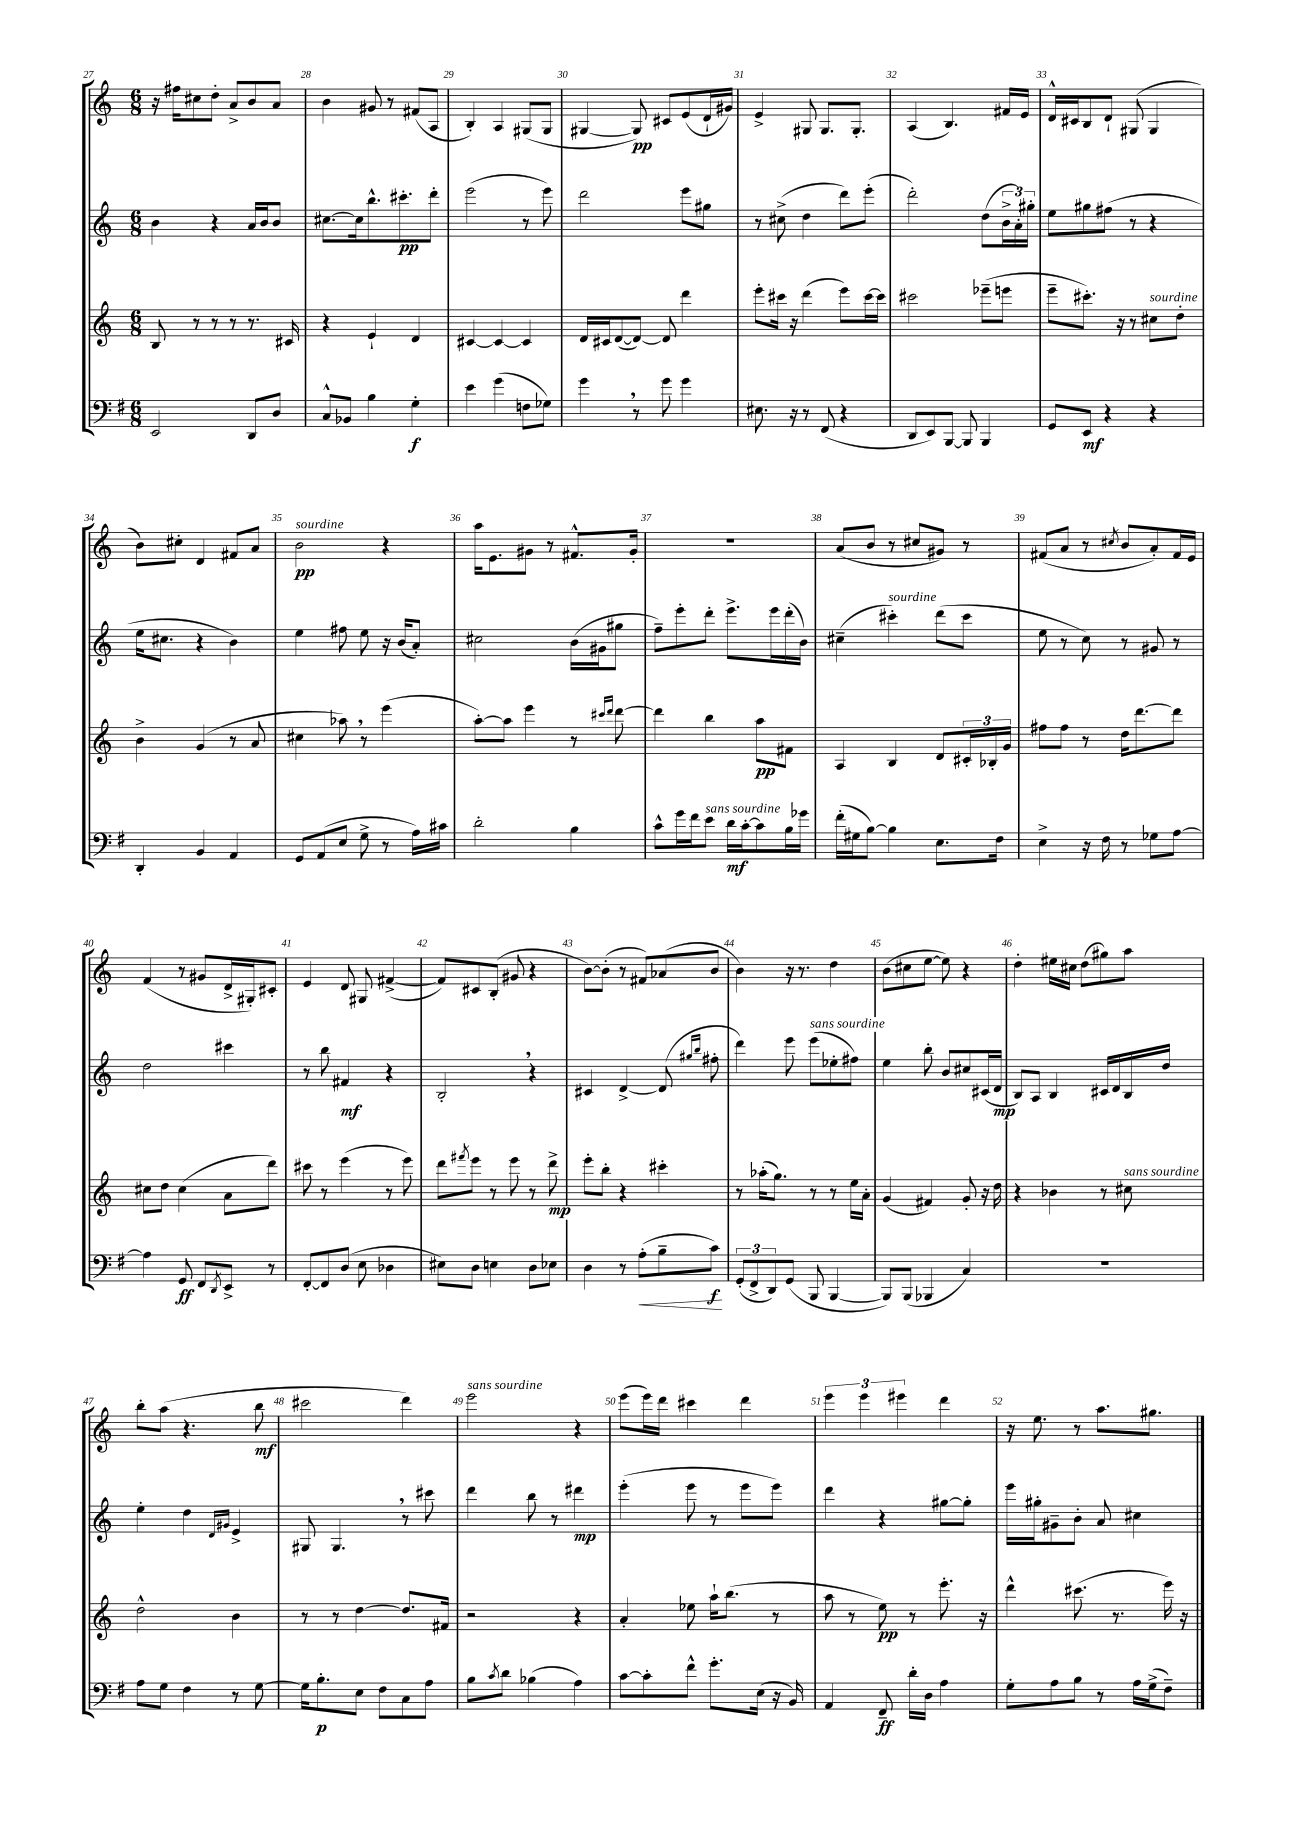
<<
\new StaffGroup <<
\new Staff = "s0" {
    \clef treble \key c \major \numericTimeSignature \time 6/8
    r16 fis''16 cis''8 d''8-. a'8-> b'8 a'8 |
    b'4 gis'8 r8 fis'8( a8 |
    b4-.) a4 gis8( gis8 |
    gis4~ gis8\pp) cis'8 e'8( d'16-! gis'16) |
    e'4-> gis8 gis8. gis8.-. |
    a4( b4.) fis'16 e'16 |
    d'16-^ cis'16 b8 d'8-! gis8( gis4 |
    b'8) cis''8-. d'4 fis'8 a'8 |
    b'2\pp^\markup { \italic "sourdine" } r4 |
    a''16 e'8. gis'8 r8 fis'8.-^ gis'16-. |
    R2. |
    a'8( b'8 r8 cis''8 gis'8) r8 |
    fis'8( a'8 r8 \acciaccatura { cis''8 } b'8 a'8-.) fis'16 e'16 |
    f'4( r8 gis'8 d'16-> gis16-.) cis'8-. |
    e'4 d'8 gis8 fis'4~->( |
    fis'8) cis'8 b8-.( gis'8 r4 |
    b'8~) b'8-.( r8 fis'8) aes'8( b'8 |
    b'4) r16 r8. d''4 |
    b'8( cis''8 e''8~ e''8) r4 |
    d''4-. eis''16 cis''16 d''8( gis''8) a''8 |
    b''8-. a''8( r4. b''8\mf |
    cis'''2 d'''4) |
    e'''2^\markup { \italic "sans sourdine" } r4 |
    e'''8( e'''16) d'''16 cis'''4 d'''4 |
    \tuplet 3/2 { e'''4 e'''4 eis'''4 } d'''4 |
    r16 e''8. r8 a''8. gis''8. \bar "|." |
}
\new Staff = "s1" {
    \clef treble \key c \major \numericTimeSignature \time 6/8
    b'4 r4 a'16 b'16 b'8 |
    cis''8.~ cis''16 b''8.-^ cis'''8.-.\pp d'''8-. |
    e'''2( r8 e'''8) |
    d'''2 e'''8 gis''8 |
    r8 cis''8->( d''4 d'''8) e'''8-.( |
    d'''2-.) d''8( \tuplet 3/2 { b'16-> a'16-.) gis''16-. } |
    e''8 gis''8 fis''8( r8 r4 |
    e''16 cis''8. r4 b'4) |
    e''4 fis''8 e''8 r16 b'16( a'8-.) |
    cis''2 b'16( gis'16 gis''8 |
    f''8--) e'''8-. d'''8-. e'''8.-> e'''16 d'''16-.( b'16) |
    cis''4--( cis'''4-.^\markup { \italic "sourdine" }) d'''8( cis'''8 |
    e''8 r8 c''8) r8 gis'8 r8 |
    d''2 cis'''4 |
    r8 b''8 fis'4\mf r4 |
    b2-. \breathe r4 |
    cis'4 d'4~-> d'8( \grace { gis''16 b''16 } fis''8-. |
    d'''4) e'''8 e'''8^\markup { \italic "sans sourdine" }( ees''8-. fis''8) |
    e''4 b''8-. b'8 cis''8 cis'16( d'16\mp |
    b8) a8 b4 cis'16 d'16 b16 d''16 |
    e''4-. d''4 \grace { d'16 gis'16 } e'4-> |
    gis8 gis4. \breathe r8 cis'''8 |
    d'''4 b''8 r8 dis'''4\mp |
    e'''4-.( e'''8 r8 e'''8 e'''8) |
    d'''4 r4 gis''8~ gis''8-. |
    e'''16 gis''16-. gis'8-- b'8-. a'8 cis''4 \bar "|." |
}
\new Staff = "s2" {
    \clef treble \key c \major \numericTimeSignature \time 6/8
    b8 r8 r8 r8 r8. cis'16 |
    r4 e'4-! d'4 |
    cis'4~ cis'4~ cis'4 |
    d'16 cis'16 d'8~( d'8~) d'8 d'''4 |
    e'''8-. cis'''16 r16 d'''4( e'''8) cis'''16~ cis'''16 |
    cis'''2 ees'''8--( e'''8 |
    e'''8-- cis'''8.-.) r16 r8 cis''8^\markup { \italic "sourdine" } d''8-. |
    b'4-> g'4( r8 a'8 |
    cis''4 aes''8) \breathe r8 e'''4( |
    a''8~-.) a''8 e'''4 r8 \grace { cis'''16 d'''16 } d'''8~ |
    d'''4 b''4 a''8\pp fis'8 |
    a4 b4 d'8 \tuplet 3/2 { cis'16-. bes16-. g'16 } |
    fis''8 fis''8 r8 d''16 d'''8.~ d'''8 |
    cis''8 d''8 cis''4( a'8 d'''8) |
    cis'''8 r8 e'''4( r8 e'''8) |
    d'''8 \acciaccatura { fis'''8 } e'''8 r8 e'''8 r8 d'''8->\mp |
    e'''8-. b''8-. r4 cis'''4-. |
    r8 aes''16-.( g''8.) r8 r8 e''16 a'16-. |
    g'4( fis'4) g'8-. r16 d''16 |
    r4 bes'4 r8 cis''8^\markup { \italic "sans sourdine" } |
    d''2-^ b'4 |
    r8 r8 d''4~ d''8. fis'16 |
    r2 r4 |
    a'4-. ees''8 a''16-! b''8.( r8 |
    a''8 r8 e''8\pp) r8 e'''8.-. r16 |
    d'''4-^ cis'''8.( r8. e'''16) r16 \bar "|." |
}
\new Staff = "s3" {
    \clef bass \key g \major \numericTimeSignature \time 6/8
    e,2 d,8 d8 |
    c8-^ bes,8 b4 g4-.\f |
    e'4 g'4( f8 ges8) |
    g'4 \breathe r8 g'8 g'4 |
    eis8. r16 r8 fis,8( r4 |
    d,8 e,8) b,,8~ b,,8 b,,4 |
    g,8 e,8\mf r4 r4 |
    d,4-. b,4 a,4 |
    g,8 a,8( e8 g8-> r8 a16) cis'16 |
    d'2-. b4 |
    c'8-^ g'16 fis'16 e'8^\markup { \italic "sans sourdine" } d'16\mf c'16~-. c'8 b16 ges'16 |
    fis'16-.( gis16 b8~) b4 e8. fis16 |
    e4-> r16 fis16 r8 ges8 a8~ |
    a4 g,8\ff fis,8 \acciaccatura { d,8 } e,8-> r8 |
    fis,8~-. fis,8 d8( e8 des4 |
    eis8) d8 e4 d8 ees8 |
    d4 r8 a8-.\<( b8-- c'8\f\!) |
    \tuplet 3/2 { g,8-.( fis,8-> d,8) } g,8( b,,8 b,,4~ |
    b,,8) b,,8( bes,,4 c4) |
    R2. |
    a8 g8 fis4 r8 g8~ |
    g16 b8.-.\p e8 fis8 c8 a8 |
    b8 \acciaccatura { c'8 } d'8 bes4( a4) |
    c'8~ c'8-. fis'8-^ g'8.-. e16( r16 b,16) |
    a,4 fis,8--\ff d'16-. d16 a4 |
    g8-. a8 b8 r8 a16 g16->( fis8--) \bar "|." |
}
>>
>>
\layout { \context { \Score currentBarNumber = #27 \override BarNumber.break-visibility = ##(#f #t #t) barNumberVisibility = #all-bar-numbers-visible } }
